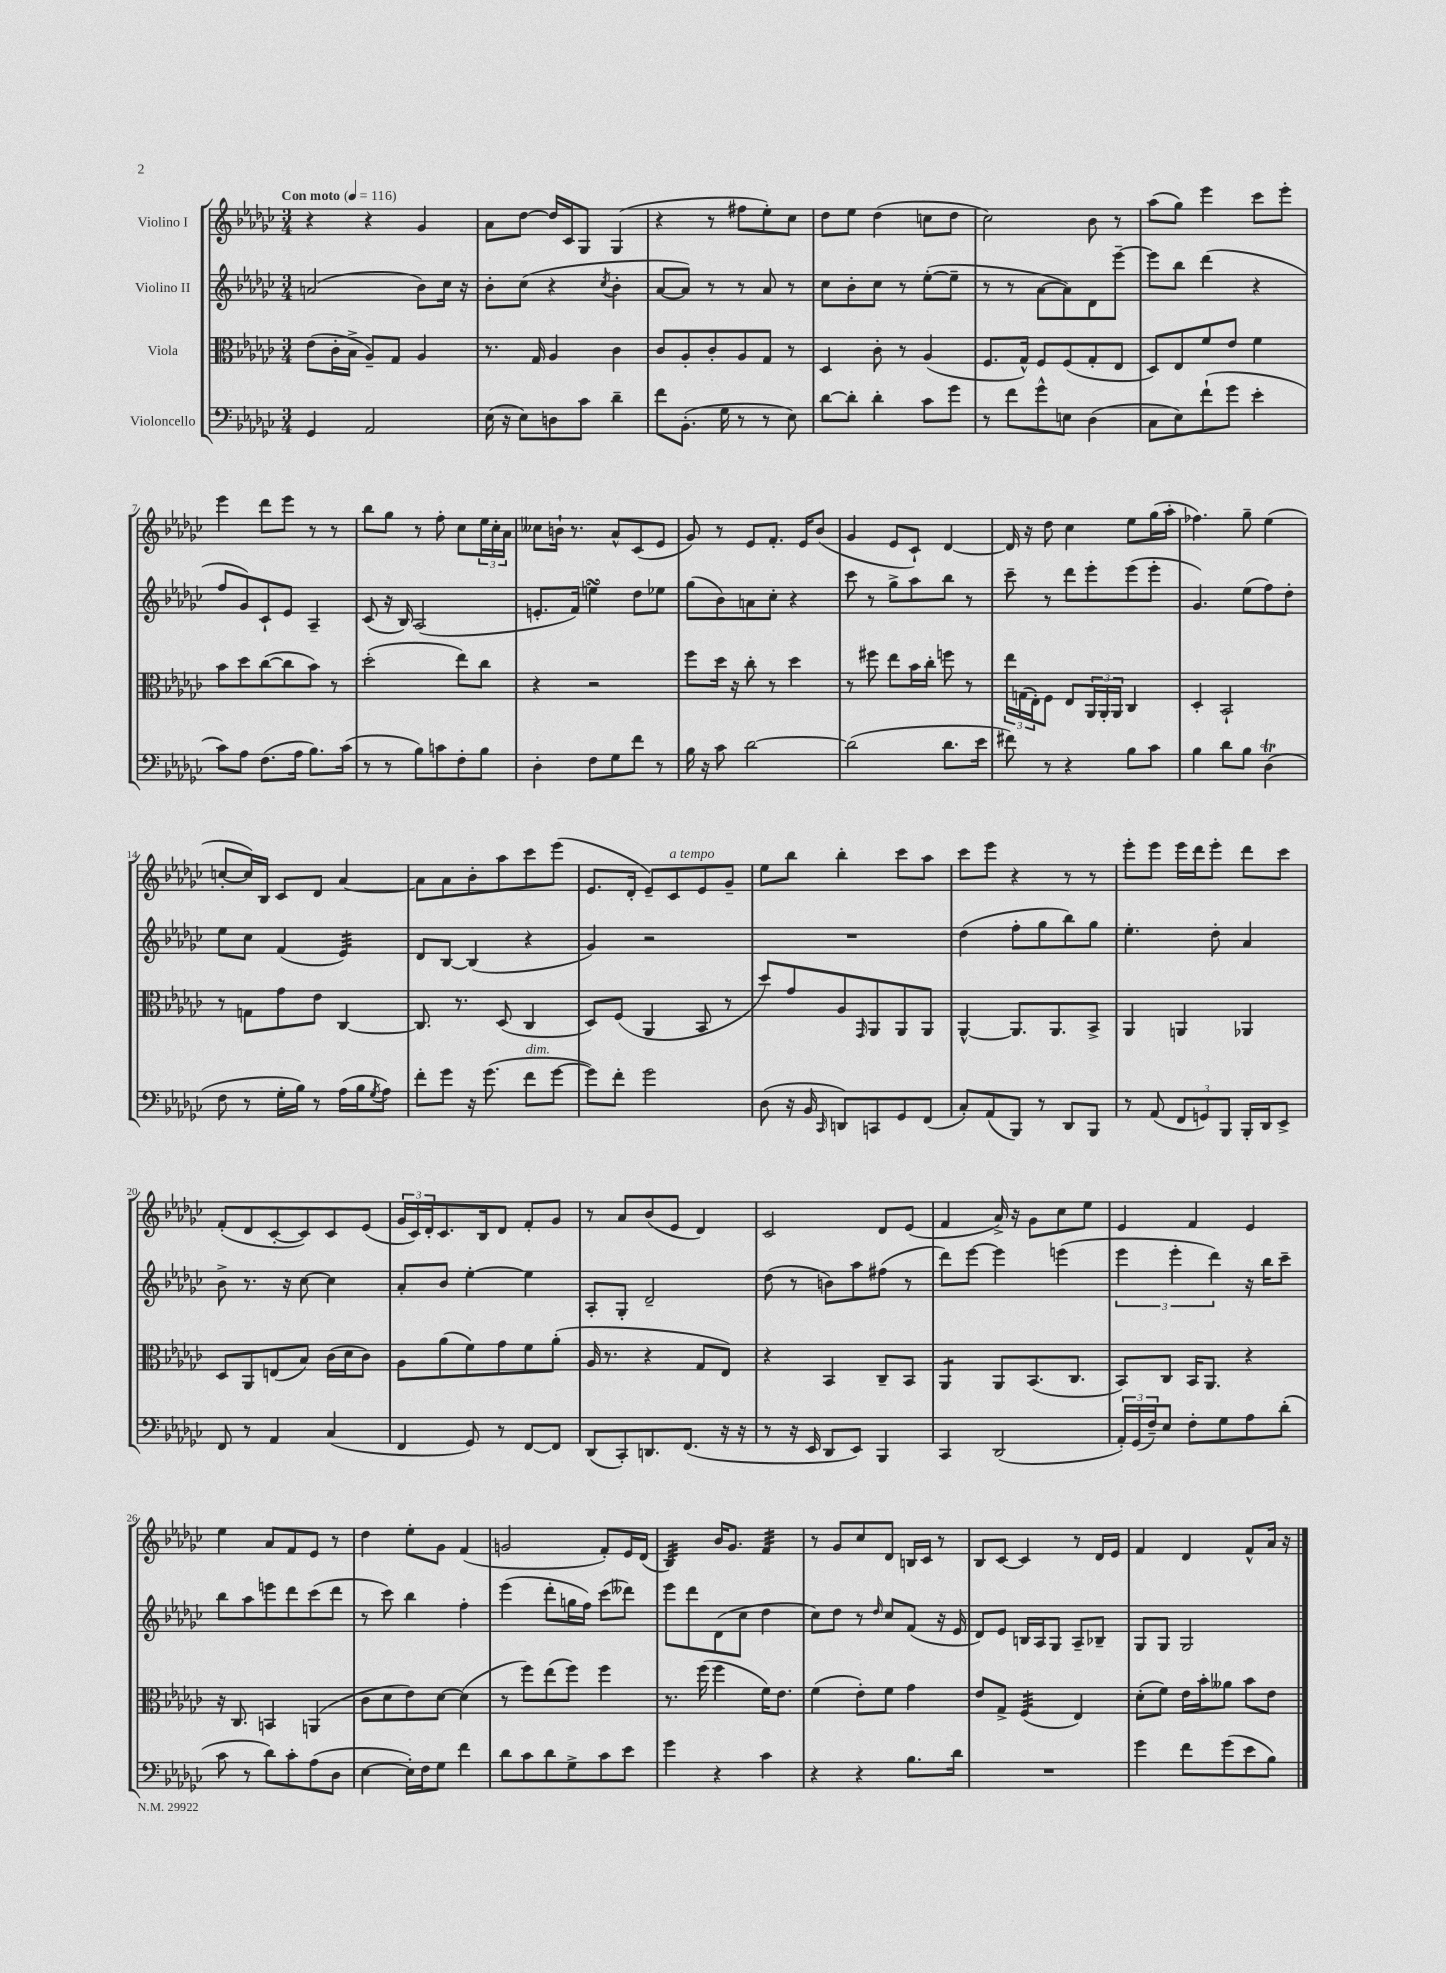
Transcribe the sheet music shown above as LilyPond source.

<<
\new StaffGroup <<
\new Staff = "s0" \with { instrumentName = "Violino I" } {
    \clef treble \key ges \major \numericTimeSignature \time 3/4 \tempo "Con moto" 4 = 116
    r4 r4 ges'4 |
    aes'8 des''8~ des''16 ces'16 ges8 ges4( |
    r4 r8 fis''8 ees''8-.) ces''8 |
    des''8 ees''8 des''4( c''8 des''8 |
    ces''2) bes'8 r8 |
    aes''8( ges''8) ees'''4 ces'''8 ees'''8-. |
    ees'''4 des'''8 ees'''8 r8 r8 |
    bes''8 ges''8 r8 f''8-. ces''8 \tuplet 3/2 { ees''16 ces''16-. aes'16 } |
    ceses''8 b'16-! r8. aes'8-^ ces'8( ees'8 |
    ges'8) r8 ees'8 f'8.-. ees'16 bes'8( |
    ges'4 ees'8 ces'8-!) des'4~ |
    des'16 r16 des''8 ces''4 ees''8 ges''16( aes''16-. |
    fes''4.) ges''8-- ees''4( |
    c''8~-. c''16) bes16 ces'8 des'8 aes'4~ |
    aes'8 aes'8 bes'8-. aes''8 ces'''8 ees'''8( |
    ees'8. des'16-. ees'8--) ces'8^\markup { \italic "a tempo" } ees'8 ges'8-- |
    ees''8 bes''8 bes''4-. ces'''8 aes''8 |
    ces'''8 ees'''8 r4 r8 r8 |
    ees'''8-. ees'''8 ees'''16 des'''16 ees'''8-. des'''8 ces'''8 |
    f'8-.( des'8 ces'8~-. ces'8) ces'8 ees'8( |
    \tuplet 3/2 { ges'16 ces'16) des'16-. } ces'8. bes16 des'8 f'8-. ges'8 |
    r8 aes'8 bes'8( ees'8 des'4) |
    ces'2 des'8 ees'8( |
    f'4 aes'16->) r16 ges'8 ces''8 ees''8 |
    ees'4 f'4 ees'4 |
    ees''4 aes'8 f'8 ees'8 r8 |
    des''4 ees''8-. ges'8 f'4( |
    g'2 f'8-.) ees'16 des'16( |
    bes4:32) bes'16 ges'8. f'4:32 |
    r8 ges'8 ces''8 des'8 b16 ces'16 r8 |
    bes8 ces'8~ ces'4 r8 des'16 ees'16 |
    f'4 des'4 f'8-^ aes'16 r16 \bar "|." |
}
\new Staff = "s1" \with { instrumentName = "Violino II" } {
    \clef treble \key ges \major \numericTimeSignature \time 3/4
    a'2( bes'8) ces''16 r16 |
    bes'8-. ces''8( r4 \acciaccatura { ces''8 } bes'4-. |
    aes'8~ aes'8) r8 r8 aes'8 r8 |
    ces''8 bes'8-. ces''8 r8 ees''8~-.( ees''8-- |
    r8 r8 aes'8~ aes'8) des'8 ees'''8~-- |
    ees'''8 bes''8 des'''4( r4 |
    f''8 ges'8) ces'8-! ees'8 aes4-- |
    ces'8( r16 bes16) aes2( |
    e'8.-. f'16) e''4\turn des''8 ees''8 |
    ges''8( bes'8) a'8 ces''8-. r4 |
    ces'''8 r8 ges''8-> aes''8 bes''8 r8 |
    ces'''8-- r8 des'''8 ees'''8-. ees'''8( ees'''8-. |
    ges'4.) ees''8( f''8) des''8-. |
    ees''8 ces''8 f'4( ees'4:32) |
    des'8 bes8~ bes4( r4 |
    ges'4) r2 |
    R2. |
    des''4( f''8-. ges''8 bes''8) ges''8 |
    ees''4.-. des''8-. aes'4 |
    bes'8-> r8. r16 ces''8~ ces''4 |
    aes'8-. bes'8 ees''4~-. ees''4 |
    aes8-. ges8-. des'2-- |
    des''8( r8 b'8) aes''8 fis''8( r8 |
    des'''8) ees'''8~ ees'''4 e'''4( |
    \tuplet 3/2 { ees'''4 ees'''4-. des'''4) } r16 bes''16 ces'''8-- |
    bes''8 aes''8 e'''8 des'''8 ces'''8( des'''8 |
    r8 ces'''8) bes''4 f''4-. |
    ees'''4( des'''8-. g''16 f''16) ces'''8( deses'''8) |
    ees'''8 des'''8 des'8( ces''8 des''4 |
    ces''8) des''8 r8 \grace { des''16 } ces''8 f'8( r16 ees'16 |
    des'8) ees'8 b16 aes16 ges8 aes8-- bes8-- |
    ges8 ges8 ges2 \bar "|." |
}
\new Staff = "s2" \with { instrumentName = "Viola" } {
    \clef alto \key ges \major \numericTimeSignature \time 3/4
    ees'8( ces'16-. bes16-> aes8--) ges8 aes4 |
    r8. ges16 aes4 ces'4 |
    ces'8 aes8-. ces'8-. aes8 ges8 r8 |
    des4 ces'8-. r8 aes4( |
    f8. ges16-^) f8 f8( ges8-. ees8 |
    des8) ees8 f'8 ees'8 f'4 |
    bes'8 des''8 ces''8~( ces''8 bes'8) r8 |
    des''2-.( ees''8) ces''8 |
    r4 r2 |
    f''8 des''16 r16 ces''8-. r8 des''4 |
    r8 fis''8 ees''8 bes'16 ces''16-. f''8 r8 |
    \tuplet 3/2 { ees''16 g16( ees16-.) } f8 ees8 \tuplet 3/2 { aes,16 aes,16-. aes,16 } ces4 |
    des4-. bes,2-! |
    r8 g8 ges'8 ees'8 ces4~ |
    ces8. r8. des8( ces4 |
    des8) f8( aes,4 bes,8 r8 |
    des''8) ges'8 aes8 \grace { ges,16 } aes,8 aes,8 aes,8 |
    aes,4~-^ aes,8. aes,8. bes,8-> |
    aes,4 a,4 aes,4 |
    des8 aes,8 e8( bes8) ces'16( des'16 ces'8) |
    aes8 aes'8( f'8) ges'8 f'8 aes'8-.( |
    aes16 r8. r4 ges8 ees8) |
    r4 bes,4 ces8-- bes,8 |
    aes,4:8 aes,8 bes,8.( ces8. |
    bes,8) ces8 bes,16 aes,8. r4 |
    r16 ces8. b,4 a,4( |
    ces'8 des'8 ees'8) des'8~ des'4( |
    r8 f''8) ees''8( f''8) f''4 |
    r8. f''16( f''4 f'16) ees'8. |
    f'4( ees'8-.) f'8 ges'4 |
    ees'8 ges8-> f4:32( ees4) |
    des'8-.( f'8) ees'16 bes'16-. aeses'8 bes'8 ees'8 \bar "|." |
}
\new Staff = "s3" \with { instrumentName = "Violoncello" } {
    \clef bass \key ges \major \numericTimeSignature \time 3/4
    ges,4 aes,2 |
    ees16( r16 ees8) d8 ces'8 des'4-- |
    f'8 bes,8.-.( ges16 r8 r8 ees8) |
    des'8~ des'8-. des'4-. ces'8 ges'8 |
    r8 f'8 ges'8-^ e8 des4( |
    ces8 ees8) f'8-!( ges'8 ees'4-. |
    ces'8) aes8 f8.( aes16 bes8.) ces'16( |
    r8 r8 bes8) c'8 f8-. bes8 |
    des4-. f8 ges8 f'8 r8 |
    bes16 r16 ces'8 des'2~ |
    des'2( des'8. ees'16 |
    fis'8) r8 r4 bes8 ces'8 |
    bes4 des'8 bes8 des4\trill( |
    f8 r8 ges16-. bes16) r8 aes16( bes16 \acciaccatura { ges8 } aes8) |
    f'8-. ges'8 r16 ges'8.( f'8^\markup { \italic "dim." } ges'8~ |
    ges'8) f'8-. ges'2 |
    des8( r16 bes,16 \grace { ces,16 } d,8) c,8 ges,8 f,8( |
    ces8-.) aes,8( bes,,8) r8 des,8 bes,,8 |
    r8 aes,8( \tuplet 3/2 { f,8 g,8) bes,,8 } bes,,16-. des,16 ees,8-> |
    f,8 r8 aes,4 ces4( |
    f,4 ges,8) r8 f,8~ f,8 |
    des,8( ces,8-.) d,8. f,8.( r16 r16 |
    r8 r16 ees,16 des,8 ees,8) bes,,4 |
    ces,4 des,2( |
    \tuplet 3/2 { aes,16-.) ges,16( f16--) } ees8 f8-. ges8 aes8 des'8-.( |
    ces'8 r8 des'8) ces'8-. aes8( des8 |
    ees4~ ees16-.) f16 ges8 f'4 |
    des'8 ces'8 des'8 ges8-> ces'8 ees'8 |
    ges'4 r4 ces'4 |
    r4 r4 bes8. des'16 |
    R2. |
    ges'4 f'8 ges'8( ees'8 bes8) \bar "|." |
}
>>
>>
